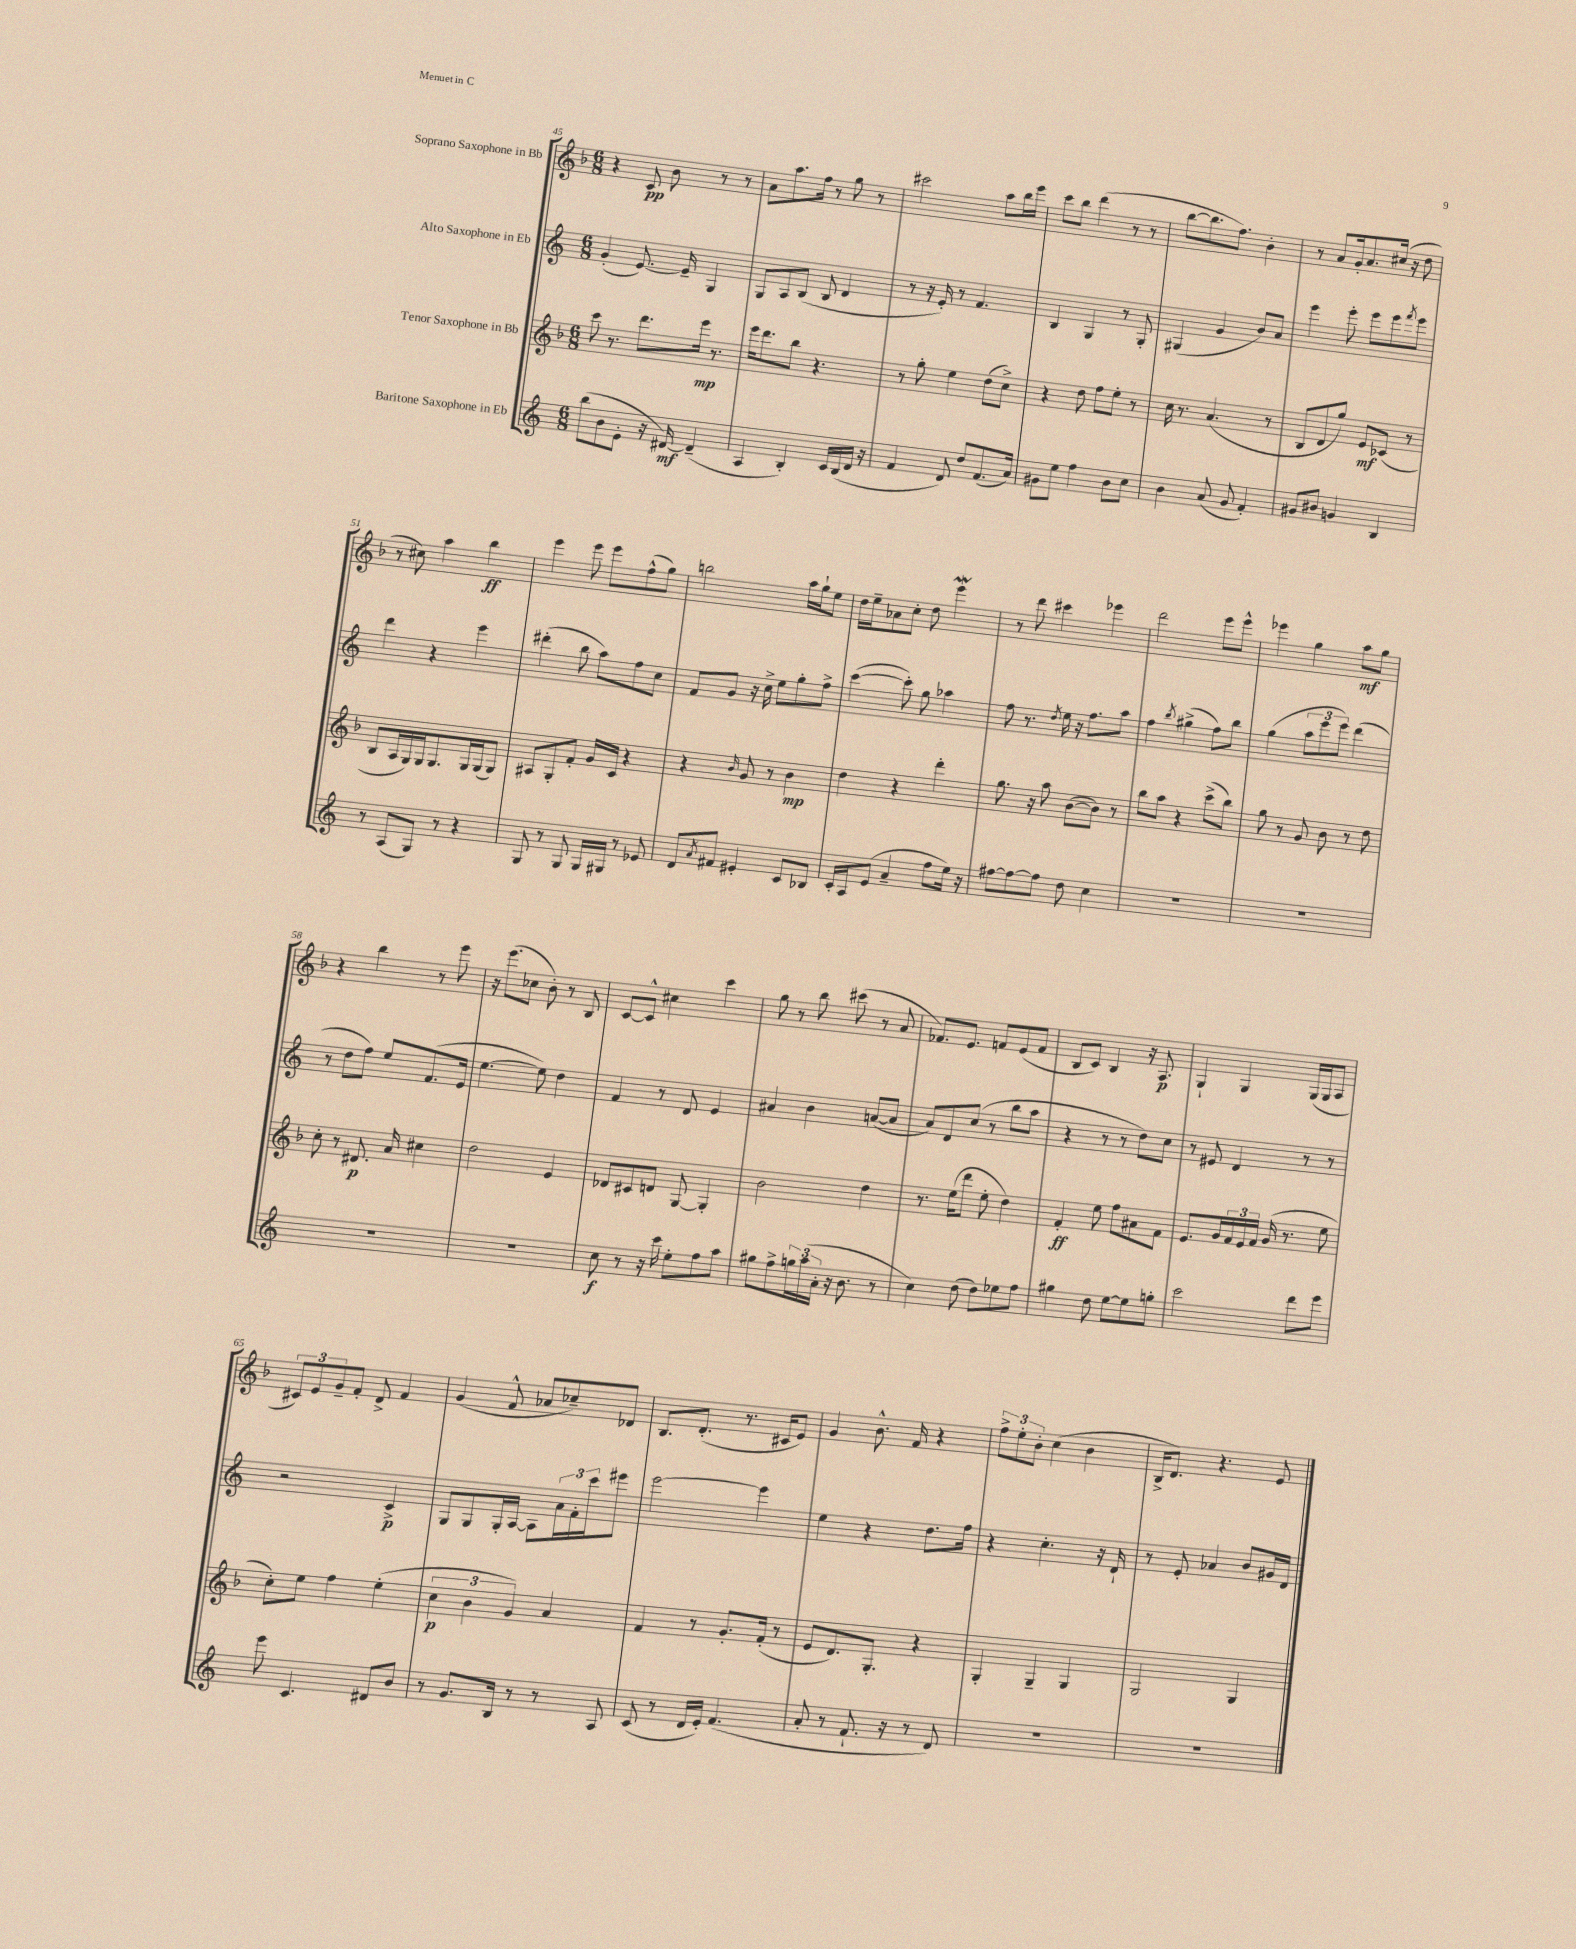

**kern	**kern	**kern	**kern
*staff4	*staff3	*staff2	*staff1
*clefG2	*clefG2	*clefG2	*clefG2
*k[]	*k[b-]	*k[]	*k[b-]
*M6/8	*M6/8	*M6/8	*M6/8
(8bb	8ccc	(4g'	4r
8b	8.r	.	.
8e'	.	[8.e)	8c
.	8.ddd	.	.
16r	.	.	8b-
[16d#)	.	16e~]	.
(4d#~]	16eee	4G	8r
.	8.r	.	.
.	.	.	8r
=	=	=	=
4A	16eee	8G	8a
.	8.ddd	.	.
.	.	8A	8.aa
4B')	8bb-	(8B	.
.	.	.	16ff
.	4.r	8B	8r
16c	.	4d	8gg
(16B	.	.	.
16d	.	.	8r
16r	.	.	.
=	=	=	=
4f	8r	8r	2ccc#
.	8gg'	16r	.
.	.	16e')	.
8d)	4ee	8r	.
8dd	.	4.f	.
(8.f	(8dd	.	8aa
.	8cc^)	.	16bb-
16a)	.	.	16eee
=	=	=	=
8g#	4r	4B	8ccc
8ee	.	.	8bb-
4ff	8dd	4G	(4ddd
.	8ff	.	.
8b	8ee'	8r	8r
8cc	8r	8G'	8r
=	=	=	=
4b	16cc	(4G#	[8bb-
.	8.r	.	.
.	.	.	8.bb-]
(8a	(4.a	4g	.
.	.	.	8.ff)
8g	.	.	.
4f')	.	8b)	4b-'
.	8r	8a	.
=	=	=	=
8g#	8B-	4eee	8r
8b#	8d	.	8a
4g	8gg)	8eee'	16g'
.	.	.	8.a
.	8e	8eee	.
4B	(8c-	8eee	(16cc#
.	.	.	16r
.	.	8qfff	.
.	8r	8eee	8dd
=	=	=	=
8r	8B-	4ddd	8r
(8A	16A	.	8cc#)
.	16G)	.	.
8G)	16G	4r	4aa
.	8.G	.	.
8r	.	.	.
4r	16G	4eee	4bb-
.	(16G	.	.
.	8G)	.	.
=	=	=	=
8G	8A#	(4ddd#'	4eee
8r	8G'	.	.
8G	8f'	8bb	8eee
16G	16g	8aa)	8eee
16G#	16c	.	.
8r	4r	8ff	(8ff^^
8e-	.	8cc	8gg)
=	=	=	=
8d	4r	8f	2bb
8qa	.	.	.
8f#	.	8g	.
.	16qqb-	.	.
4e#'	8g	16r	.
.	.	16cc^	.
.	8r	8ee	.
8c	4b-	8gg'	16aa
.	.	.	16gg`
8B-	.	8ff^	8ee
=	=	=	=
16c'	4dd	([4ccc	16dd
16A	.	.	16ee~
(8e	.	.	8a-
4a~	4r	8ccc'])	8cc'
.	.	8gg	8dd
8ff	4ddd'	4aa-	4eee
16ee)	.	.	.
16r	.	.	.
=	=	=	=
[8ff#	8.gg	8ff	8r
8ff#_	.	8.r	8ddd
.	16r	.	.
8ff#]	8aa	.	4ccc#
.	.	8qdd	.
.	.	16ee	.
8dd	([8b-	16r	.
.	.	8.ff	.
4cc	8b-])	.	4eee-
.	8r	8aa	.
=	=	=	=
2.r	8bb-	4ff	2ddd
.	8aa	.	.
.	.	8qbb	.
.	4r	(4gg#^	.
.	(8ccc^	8ff)	8eee
.	8bb-)	8bb	8eee^^
=	=	=	=
2.r	8gg	(4gg	4eee-
.	8r	.	.
.	8g	12aa	4gg
.	.	12eee	.
.	8b-	.	.
.	.	12eee)	.
.	8r	(4ddd	8aa
.	8dd	.	8gg
=	=	=	=
2.r	8cc'	8r	4r
.	8r	8dd	.
.	8.d#	8ff)	4bb-
.	.	8ee	.
.	16a	.	.
.	4cc#	(8.f	8r
.	.	.	8eee
.	.	16e	.
=	=	=	=
2.r	2dd	[4.ee	16r
.	.	.	(8.eee
.	.	.	8cc-
.	.	8ee])	8b-')
.	4e	4dd	8r
.	.	.	8B-
=	=	=	=
8cc	8d-	4f	[8c
8r	8c#	.	8c^^]
16r	8d	8r	4cc#
16ccc	.	.	.
8ee'	[8G	8d	.
8ff	4G']	4e	4ccc
8aa	.	.	.
=	=	=	=
8gg#	2b-	4a#	8gg
8ff^	.	.	8r
24gg	.	4b	8bb-
(24aa	.	.	.
24a'	.	.	.
16r	.	.	(8ccc#
8.b	.	.	.
.	4dd	([8a	8r
8r	.	8a]	8a
=	=	=	=
4cc)	8.r	8a)	8.f-)
.	.	8d	.
.	(16ee	.	8.e
(8dd	8ddd	(8cc	.
8dd)	8ee'	8r	8f
8ee-	4dd)	8bb	(8e
8ff	.	8aa	8f
=	=	=	=
4gg#	4f'	4r	8B-
.	.	.	8c)
8dd	8ee	8r	4B-
[8ee	8ff	8r	.
8ee]	8a#	8dd)	16r
.	.	.	8.A
8gg'	8f	8cc	.
=	=	=	=
2ccc	8.e	8r	4G`
.	.	8e#	.
.	16g	.	.
.	24f	4d	4G
.	24e	.	.
.	24f	.	.
.	(16g	.	.
.	8.r	.	.
8ddd	.	8r	(16G
.	.	.	16G
8eee	8ee	8r	8A
=	=	=	=
8eee	8cc')	2r	12c#)
.	.	.	12e
4.c	8ee	.	.
.	.	.	12g~
.	4ff	.	8f'
.	.	.	8d^
8d#	(4ee'	4c^	4f
8b	.	.	.
=	=	=	=
8r	6cc	8G	(4g
8.g	.	8G	.
.	6b-	.	.
.	.	16G'	8f^^
16B	.	[16A	.
.	6g)	.	.
8r	.	8A]	8a-
8r	4a	24a	8cc-~)
.	.	24f'	.
.	.	24ccc	.
8A	.	8eee#	8d-
=	=	=	=
(8c	4f	[2eee	8.B-
8r	.	.	.
.	.	.	(8.d'
16d	8r	.	.
16e')	.	.	.
(4.f	8.g'	.	8.r
.	.	4eee]	.
.	(16f'	.	16c#
.	8r	.	8e)
=	=	=	=
8a'	8e	4ee	4g
8r	8.d)	.	.
8.f`	.	4r	8.b-^^
.	8.G'	.	.
16r	.	.	16f
8r	4r	8.dd	4r
8d)	.	.	.
.	.	16ff	.
=	=	=	=
2.r	4G'	4r	12ff^
.	.	.	12ee'
.	.	.	12b-'
.	4G~	4.cc'	(4cc
.	4G	.	4b-
.	.	16r	.
.	.	16d`	.
=	=	=	=
2.r	2G	8r	16B-^
.	.	.	8.d)
.	.	8e'	.
.	.	4a-	4.r
.	4G	8b	.
.	.	16g#	8e
.	.	16d	.
==	==	==	==
*-	*-	*-	*-
